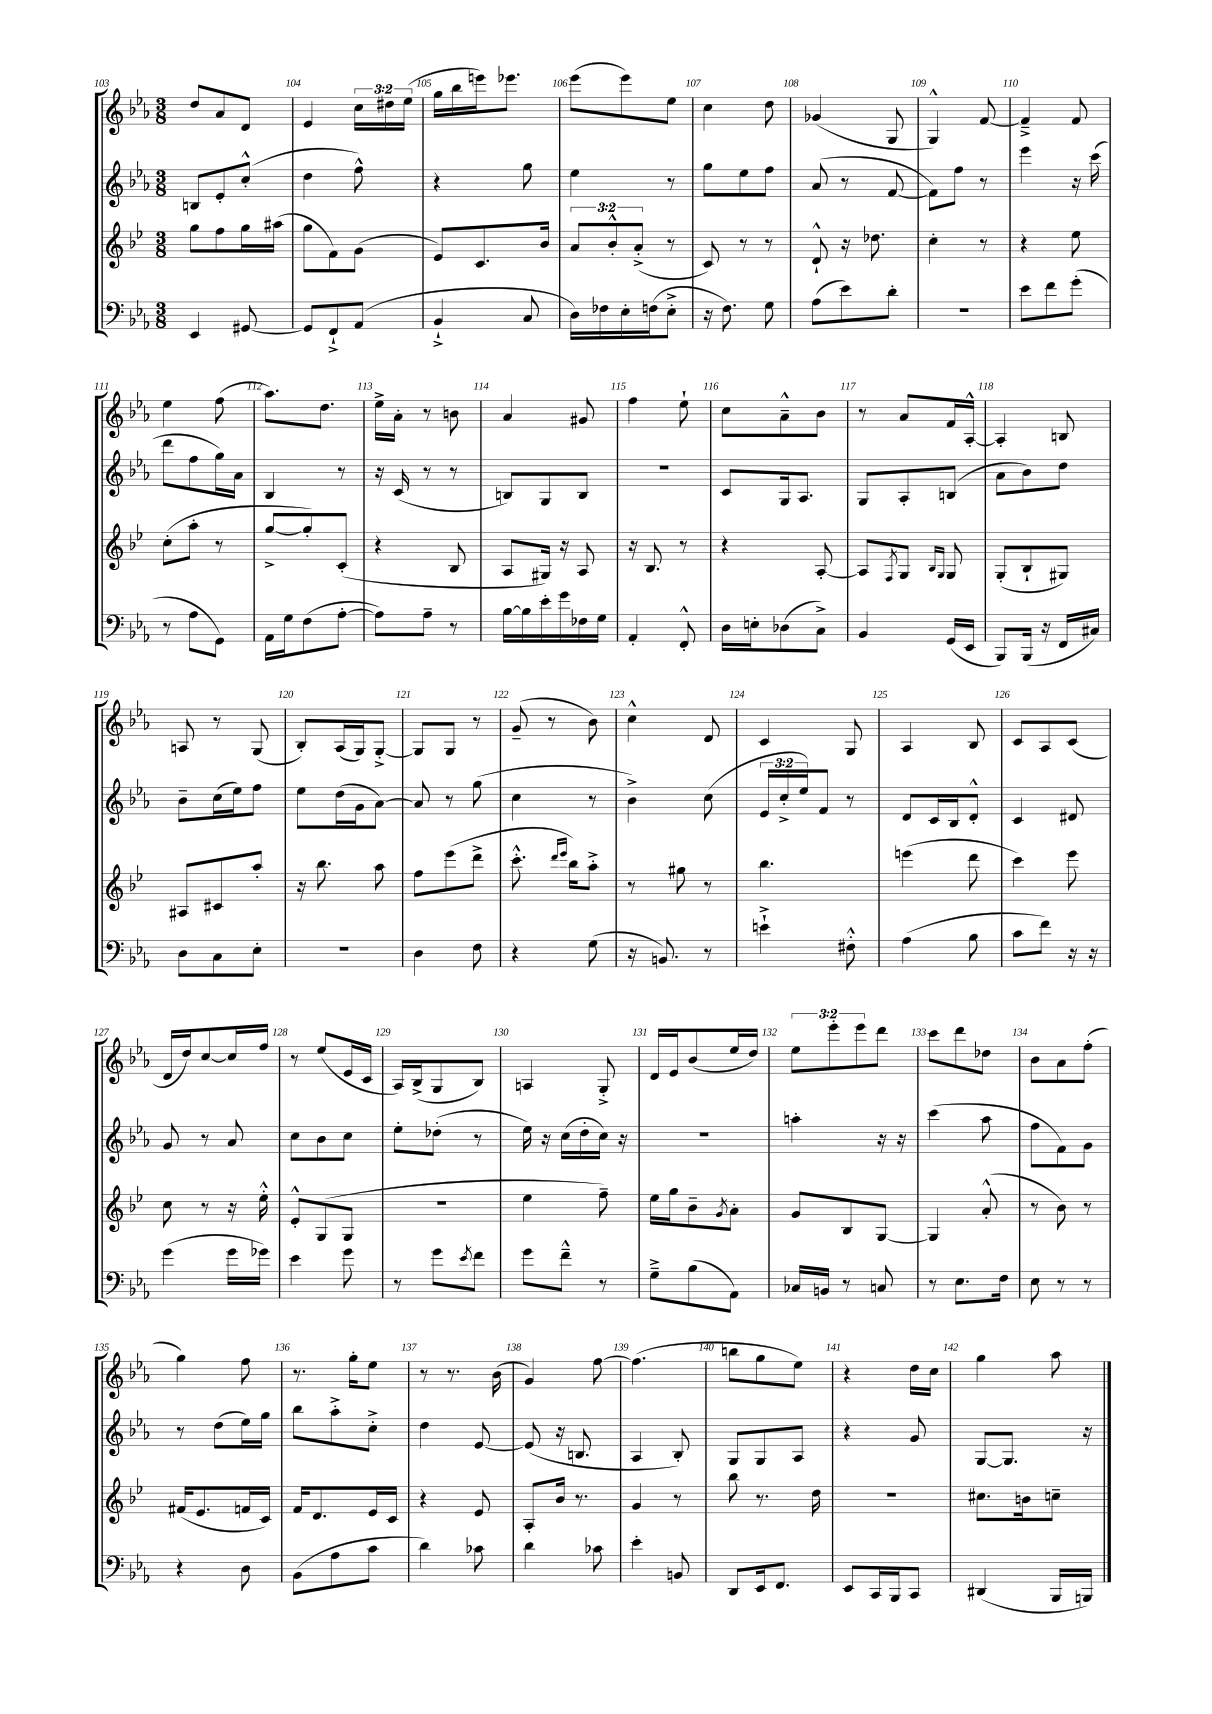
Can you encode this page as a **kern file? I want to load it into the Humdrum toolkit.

**kern	**kern	**kern	**kern
*staff4	*staff3	*staff2	*staff1
*clefF4	*clefG2	*clefG2	*clefG2
*k[b-e-a-]	*k[b-e-]	*k[b-e-a-]	*k[b-e-a-]
*M3/8	*M3/8	*M3/8	*M3/8
4EE-	8gg	8B	8dd
.	8ff	8e-'	8a-
[8GG#	16gg	(8cc'^^	8d
.	(16aa#	.	.
=	=	=	=
8GG#]	8gg	4dd	4e-
8FF`^	8f)	.	.
(8AA-	(8g	8ff^^)	24cc
.	.	.	24dd#
.	.	.	(24ee-
=	=	=	=
4BB-`^	8e-)	4r	16gg
.	.	.	16bb-
.	8.c	.	16eee)
.	.	.	8.eee-
8C	.	8gg	.
.	16b-	.	.
=	=	=	=
16D)	12a	4ee-	(8eee-
16F-	.	.	.
.	12b-'^^	.	.
16E-'	.	.	8eee-)
.	(12a'^	.	.
(16F	.	.	.
8E-'^	8r	8r	8ee-
=	=	=	=
16r	8c)	8gg	4cc
8.F)	.	.	.
.	8r	8ee-	.
8G	8r	8ff	8dd
=	=	=	=
(8A-	8d`^^	(8a-	(4g-
8e-)	16r	8r	.
.	8.dd-	.	.
8d'	.	[8f	8G
=	=	=	=
4.r	4cc'	8f])	4G^^)
.	.	8ff	.
.	8r	8r	[8f
=	=	=	=
8e-	4r	4eee-	4f~^]
8f	.	.	.
(8g'	8ee-	16r	8f
.	.	(16ccc	.
=	=	=	=
8r	(8cc'	8ddd	4ee-
8A-	8aa'	8ff	.
8GG)	8r	16gg)	(8ff
.	.	16a-	.
=	=	=	=
16AA-	[8gg^	4B-	8.aa-)
16G	.	.	.
(8F	8gg'])	.	.
.	.	.	8.dd
[8A-'	(8c'	8r	.
=	=	=	=
8A-])	4r	16r	16ee-^
.	.	(16c	16a-'
8A-~	.	8r	8r
8r	8B-	8r	8b
=	=	=	=
[16B-	8A	8B)	4a-
16B-]	.	.	.
16e-'	16G#)	8G	.
16g	16r	.	.
16F-	8A	8B	8g#
16G	.	.	.
=	=	=	=
4AA-'	16r	4.r	4ff
.	8.B-	.	.
8FF'^^	8r	.	8ee-`
=	=	=	=
16D	4r	8c	8cc
16E'	.	.	.
(8D-	.	16G	8a-~^^
.	.	8.A-	.
8C^)	[8A'	.	8b-
=	=	=	=
4BB-	8A]	8G	8r
.	8qF	.	.
.	8G	8A-'	8a-
.	16qqB-	.	.
.	16qqG	.	.
(16GG	8G	(8B	16f
16EE-	.	.	[16A-'^^
=	=	=	=
8BBB-)	(8G'	8a-	4A-']
(16BBB-	8B-`	8b-)	.
16r	.	.	.
16FF	8G#)	8dd	8B
16C#)	.	.	.
=	=	=	=
8D	8A#	8b-~	8A
8C	8c#	(16cc	8r
.	.	16ee-)	.
8E-'	8aa'	8ff	(8G
=	=	=	=
4.r	16r	8ee-	8B-')
.	8.bb-	.	.
.	.	(16dd	(16A-
.	.	16g	16G)
.	8aa	[8a-)	[8G'^
=	=	=	=
4D	8ff	8a-]	8G]
.	(8eee-	8r	8G
8F	8ddd^	(8gg	8r
=	=	=	=
4r	8.ccc'^^	4cc	(8g~
.	.	.	8r
.	16qqddd	.	.
.	16qqeee-	.	.
.	16bb-)	.	.
(8G	8aa'^	8r	8b-)
=	=	=	=
16r	8r	4b-^)	4cc^^
8.BB)	.	.	.
.	8gg#	.	.
8r	8r	(8cc	8d
=	=	=	=
4e`^	4.bb-	24e-	4c
.	.	24cc'^	.
.	.	24ee-)	.
.	.	8f	.
8F#'^^	.	8r	8G
=	=	=	=
(4A-	(4eee	8d	4A-
.	.	16c	.
.	.	16B-	.
8B-	8ddd	8d'^^	8B-
=	=	=	=
8c	4ccc)	4c	8c
8f)	.	.	8A-
16r	8eee-	8d#	(8c
16r	.	.	.
=	=	=	=
(4g	8cc	8g	16d
.	.	.	16dd)
.	8r	8r	[8cc
16g	16r	8a-	16cc]
16g-)	16ee-'^^	.	16ff
=	=	=	=
4e-	8e-'^^	8cc	8r
.	(8G	8b-	(8ee-
8g	8G	8cc	16e-
.	.	.	16c
=	=	=	=
8r	4.r	8ee-'	16A-)
.	.	.	(16B-^
8g	.	(8dd-'	8G
8qe-	.	.	.
8f	.	8r	8B-)
=	=	=	=
8g	4ee-	16ee-)	4A
.	.	16r	.
8f~^^	.	(16cc	.
.	.	16dd'	.
8r	8ff~)	16cc)	8G'^
.	.	16r	.
=	=	=	=
8G~^	16ee-	4.r	16d
.	16gg	.	16e-
(8B-	8b-~	.	(8b-
.	8qg	.	.
8AA-)	8a'	.	16ee-
.	.	.	16dd)
=	=	=	=
16C-	8g	4aa'	12ee-
16BB	.	.	.
.	.	.	12eee-'
8r	8B-	.	.
.	.	.	12eee-
8C	[8G	16r	8ddd
.	.	16r	.
=	=	=	=
8r	4G]	(4ccc	8ccc
8.E-	.	.	8ddd
.	(8a'^^	8aa-	8dd-
16F	.	.	.
=	=	=	=
8E-	8r	8ff	8b-
8r	8b-)	8f)	8a-
8r	8r	8g	(8ff'
=	=	=	=
4r	(16f#	8r	4gg)
.	8.e-	.	.
.	.	(8dd	.
8D	16f	16ee-)	8ff
.	16c)	16gg	.
=	=	=	=
(8BB-	16f	8bb-	8.r
.	8.d	.	.
8A-	.	8aa-'^	.
.	.	.	16gg'
8c	16e-	8cc'^	8ee-
.	16c	.	.
=	=	=	=
4d)	4r	4dd	8r
.	.	.	8.r
8c-	8e-	[8e-	.
.	.	.	(16b-
=	=	=	=
4d	8A'	(8e-]	4g)
.	16b-	16r	.
.	8.r	8.B	.
8c-	.	.	[8ff
=	=	=	=
4e-'	4g	4A-	(4.ff]
8BB	8r	8B-')	.
=	=	=	=
8DD	8bb-	8G	8bb
16EE-	8.r	8G	8gg
8.FF	.	.	.
.	.	8A-	8ee-)
.	16dd	.	.
=	=	=	=
8EE-	4.r	4r	4r
16CC	.	.	.
16BBB-	.	.	.
8CC	.	8g	16dd
.	.	.	16cc
=	=	=	=
(4DD#	8.cc#	[8G	4gg
.	.	8.G]	.
.	16b	.	.
16BBB-	8cc~	.	8aa-
16BBB)	.	16r	.
==	==	==	==
*-	*-	*-	*-
